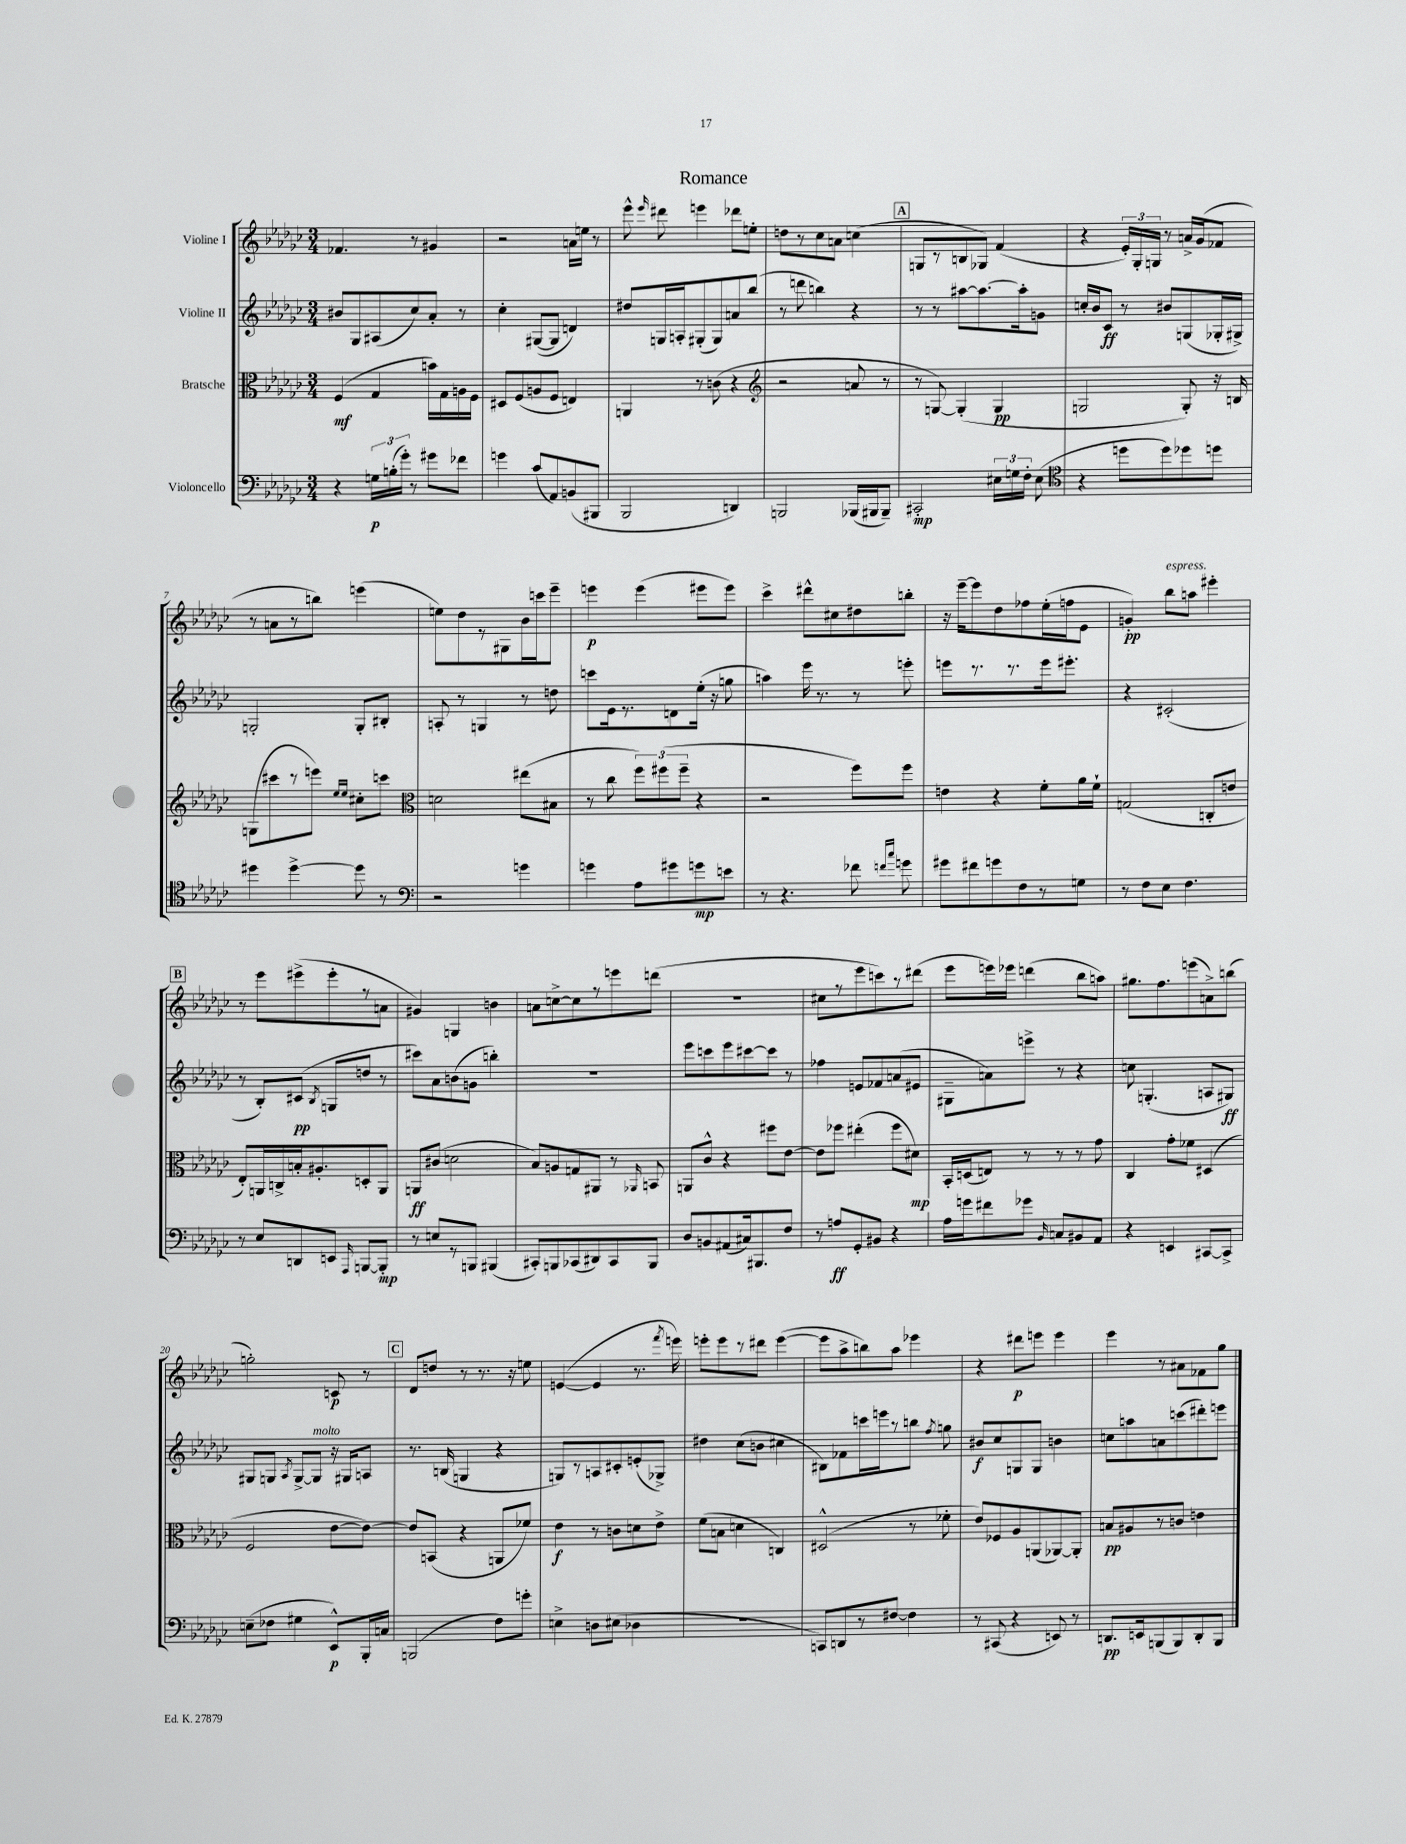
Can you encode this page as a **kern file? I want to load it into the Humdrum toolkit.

**kern	**kern	**kern	**kern
*staff4	*staff3	*staff2	*staff1
*clefF4	*clefC3	*clefG2	*clefG2
*k[b-e-a-d-g-c-]	*k[b-e-a-d-g-c-]	*k[b-e-a-d-g-c-]	*k[b-e-a-d-g-c-]
*M3/4	*M3/4	*M3/4	*M3/4
4r	(4F	8b#	4.f-
.	.	8G-	.
24G	4G-	(8A#	.
(24B'	.	.	.
24g-')	.	.	.
8r	.	8cc-)	8r
8g#	16b)	8a-'	4g#
.	16G-	.	.
8f-	16A	8r	.
.	16F	.	.
=	=	=	=
4g	8D#	4cc-'	2r
.	(8F	.	.
(8c-	8A	([8G#	.
8AA-)	8F	8G#]	.
(8BB	4E)	4d)	16a
.	.	.	16ee
8BBB#	.	.	8r
=	=	=	=
2BBB-	4AA	8dd#	8eee-^^
.	.	.	16qqeee-
.	.	16G	8ddd#
.	.	16A'	.
.	8r	(8G#'	4eee
.	(8c	8G#)	.
4DD)	4r	8a	8ddd-
.	.	(8bb-	8ee'
=	=	=	=
*	*clefG2	*	*
2BBB	2r	8r	8dd
.	.	8ddd	8r
.	.	4bb)	8cc-
.	.	.	8a
(16BBB-	8a	4r	(4cc
16BBB#	.	.	.
8BBB#~)	8r	.	.
=	=	=	=
2CC#'	8r	8r	8G
.	[8G)	8r	8r
.	(4G']	[8aa#	8B
.	.	8.aa#_	8G-)
24E#	4G	.	(4f
24G	.	.	.
.	.	16aa#']	.
24F'	.	.	.
(8E#	.	8g	.
=	=	=	=
*clefC4	*	*	*
4r	2G	16cc'	4r
.	.	16b-	.
.	.	8c-	.
8dd	.	8r	24e-')
.	.	.	24G-'
.	.	.	24G
8dd)	.	8b#	8r
8dd-	8G')	(8G	16a^
.	.	.	(16g-
8dd	16r	16G-'	8f-
.	16B	16G#^)	.
=	=	=	=
4dd#	(8G	2G'	8r
.	8ccc#	.	8a
[4dd#^	8r	.	8r
.	8eee)	.	8bb)
.	16qqee-	.	.
.	16qqee-	.	.
8dd#]	8cc#'	8G'	(4eee
8r	8ccc	8B#'	.
=	=	=	=
*clefF4	*clefC3	*	*
2r	2d	8A'	8ee)
.	.	8r	8dd-
.	.	4G	8r
.	.	.	8G#
4g	(8ee#	8r	16b-
.	.	.	16ccc
.	8B#	8dd	8eee-~
=	=	=	=
4g	8r	8ccc	4eee
.	8cc-	16e-	.
.	.	8.r	.
8A-	12ff)	.	(4eee
.	(12ff#	.	.
8g#	.	8d	.
.	12ff#~	.	.
8g	4r	(16ee-'	8eee#
.	.	16r	.
8e	.	8gg	8eee#)
=	=	=	=
8r	2r	4aa)	4ccc-^
4.r	.	.	.
.	.	16eee-	8ddd#^^
.	.	8.r	.
.	.	.	8cc#
8f-	8ff)	8r	8dd#
16qqf	.	.	.
16qqcc-	.	.	.
8g	8ff	8eee'	8bb'
=	=	=	=
8g#	4e	8eee	16r
.	.	.	[16eee-~
8f#	.	8.r	8eee-]
8g	4r	.	8dd-
.	.	8.r	.
8F	.	.	8ff-
8r	8f'	16eee	(16ee-'
.	.	8.eee#'	16ff
8G	16a-	.	8e-
.	16f`	.	.
=	=	=	=
8r	(2G	4r	4g')
8F	.	.	.
8E-	.	(2c#'	8bb-
4.F	.	.	8aa
.	8C'	.	4eee#'
.	8e	.	.
=	=	=	=
8r	8E-')	8r	8r
8E-	16AA	8B-')	8eee-
.	16C^	.	.
8DD	16B'	(8c#	(8eee#^
.	8.A#'	.	.
.	.	8qB-	.
8EE	.	8G	8eee#'
16qqAAA-	.	.	.
[8BBB	8D'	8dd	8r
8BBB']	8AA	8r	8a
=	=	=	=
8r	8AA	8ccc#)	4g#)
8E	(8c#	8a-	.
8r	2d	(8b	4G
8BBB	.	8g	.
(4BBB#	.	4bb')	4b
=	=	=	=
8CC#')	8B-)	2.r	8a
8BBB	8A	.	[8cc^
(8CC-	8G	.	8cc]
8DD#)	8AA#	.	8r
8CC-	8r	.	8eee
.	16qqAA-	.	.
8BBB	8BB	.	(8ddd
=	=	=	=
8D-	8AA	8eee-	2.r
8BB	8c-^^	8ccc	.
(8AA#	4r	8eee-	.
16C#)	.	[8ccc#	.
8.BBB#	.	.	.
.	8ff#	8ccc#]	.
8F	[8e-	8r	.
=	=	=	=
8r	8e-]	4ff-	8cc#
8A	8ff-	.	8r
8GG-'	(4ee#'	8e	8eee-
8BB#	.	8f-	8ccc)
4r	8ff-	(8a	8r
.	8d#)	8e#	(8ddd#
=	=	=	=
16A-	16BB-'	8G#~	8eee-
16g	(16D	.	.
8f#	8E)	8a)	16eee)
.	.	.	16eee-
8g-	8r	8eee^	(4ddd
16qqBB-	.	.	.
8C	8r	8r	.
8BB#	8r	4r	8bb-
8AA-	8g-	.	8aa)
=	=	=	=
4r	4C-	8cc	8.gg#
.	.	(4.G'	.
.	.	.	8.ff
4EE	8g-'	.	.
.	8f-	.	(8eee
[8CC#	(4D#	8A	8a^)
8CC#^]	.	8G#)	(8bb
=	=	=	=
(8E~	2F	8G#	2gg')
8F-	.	8G	.
.	.	8qA-	.
4G#	.	[8G^	.
.	.	8G]	.
8EE-^^)	[8e-	16r	8c
.	.	16G#	.
16BBB-'	8e-_)	8A	8r
16C	.	.	.
=	=	=	=
(2BBB	8e-]	8.r	8d-
.	(8BB	.	8dd
.	.	(16B	.
.	4r	4G	8r
.	.	.	8.r
8F)	8AA	4r	.
.	.	.	16r
8g'	8f-)	.	8ee
=	=	=	=
4E^	4e-	8G)	([4e
.	.	8r	.
8D	8r	8A	4e]
(8E#	8c	8c#'	.
4D-	8d	(8e'	8.r
.	8e-^	8G-^)	.
.	.	.	8qfff
.	.	.	16eee)
=	=	=	=
2.r	(8f	4dd#	8eee'
.	8B	.	8eee
.	4d	(8cc-	8r
.	.	8b	8ddd#
.	4C)	4cc#	([4eee
=	=	=	=
8CC)	(2D#^^	8B#)	8eee]
8DD	.	8f-	8aa-^
8r	.	16ccc	8bb)
.	.	16eee	.
[8F#	.	8r	8aa-
4F#]	8r	8bb	4eee-
.	.	8qff	.
.	8f-'	8gg	.
=	=	=	=
8r	8e-)	8b#	4r
(8CC#	8F-	8cc-	.
4r	8A-	8G	8ddd#
.	(8AA	8G	8eee
8EE)	[8AA-)	4b	4eee
8r	8AA-']	.	.
=	=	=	=
8.DD	8B	8cc	4eee-
.	8A#	8aa	.
16EE	.	.	.
(8BBB	8r	8a	8r
8BBB)	8c	(8ccc	8a#
8DD'	4e	8ddd#')	8f-
8BBB	.	8eee	8gg-
==	==	==	==
*-	*-	*-	*-
